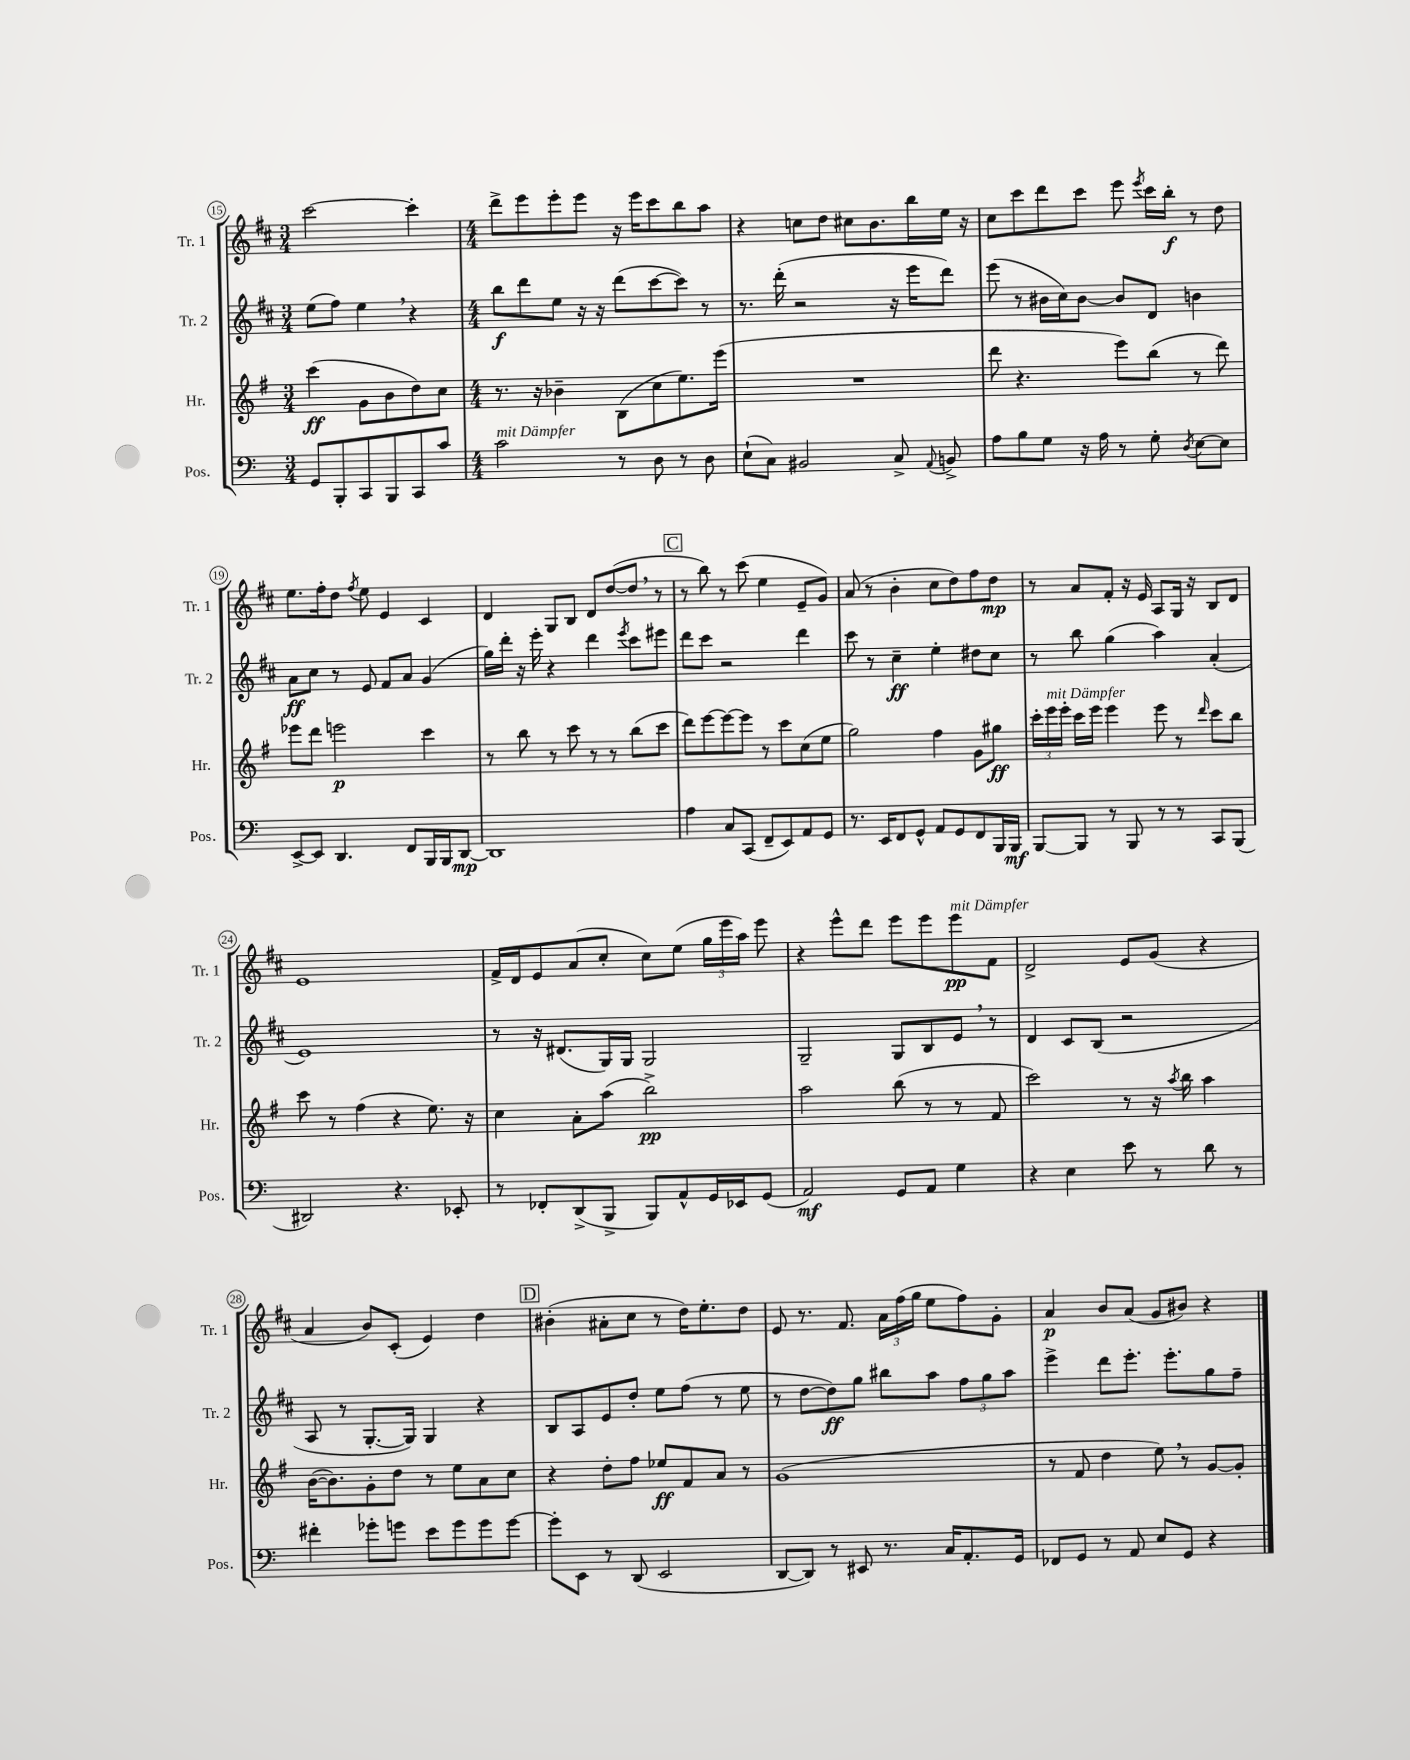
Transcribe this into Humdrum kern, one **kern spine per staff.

**kern	**dynam	**kern	**dynam	**kern	**dynam	**kern	**dynam
*part4	*part4	*part3	*part3	*part2	*part2	*part1	*part1
*staff4	*staff4	*staff3	*staff3	*staff2	*staff2	*staff1	*staff1
*I"Pos.	*	*I"Hr.	*	*I"Tr. 2	*	*I"Tr. 1	*
*I'Pos.	*	*I'Hr.	*	*I'Tr. 2	*	*I'Tr. 1	*
*clefF4	*	*clefG2	*	*clefG2	*	*clefG2	*
*k[]	*	*k[f#]	*	*k[f#c#]	*	*k[f#c#]	*
*M3/4	*	*M3/4	*	*M3/4	*	*M3/4	*
=15	=15	=15	=15	=15	=15	=15	=15
8GG/L	.	(4ccc\	ff	(8ee\L	.	[2ccc#\	.
8BBB'/	.	.	.	8ff#\J)	.	.	.
8CC/	.	8g\L	.	4ee,\	.	.	.
8BBB/	.	8b\	.	.	.	.	.
8CC/	.	8dd\)	.	4r	.	4ccc#'\]	.
8c/J	.	8cc\J	.	.	.	.	.
=16	=16	=16	=16	=16	=16	=16	=16
*M4/4	*	*M4/4	*	*M4/4	*	*M4/4	*
!LO:TX:a:i:t=mit Dämpfer	!	!	!	!	!	!	!
2c\	.	8.r	.	8bb\L	f	8ddd^\L	.
.	.	.	.	8ddd\	.	8eee\	.
.	.	16r	.	.	.	.	.
.	.	4b-X~\	.	8ee\J	.	8eee'\	.
.	.	.	.	16r	.	8eee\J	.
.	.	.	.	16r	.	.	.
8r	.	(8B\L	.	(8ddd\L	.	16r	.
.	.	.	.	.	.	16eee\KL	.
8D\	.	8cc\	.	[8ccc#\	.	8ccc#\	.
8r	.	8.ee\)	.	8ccc#\J])	.	8bb\	.
8D\	.	.	.	8r	.	8aa\J	.
.	.	(16eee\Jk	.	.	.	.	.
=17	=17	=17	=17	=17	=17	=17	=17
(8E`\L	.	1r	.	8.r	.	4r	.
8C\J)	.	.	.	.	.	.	.
.	.	.	.	(16ddd'\	.	.	.
2BB#X/	.	.	.	2r	.	8ccn\L	.
.	.	.	.	.	.	8dd\J	.
.	.	.	.	.	.	8cc#X\L	.
.	.	.	.	.	.	8.b\	.
8C^/	.	.	.	16r	.	.	.
.	.	.	.	16eee\KL	.	16bb\L	.
8qqAA/	.	.	.	.	.	.	.
8BBn^/	.	.	.	8ddd\J)	.	16ee\JJ	.
.	.	.	.	.	.	16r	.
=18	=18	=18	=18	=18	=18	=18	=18
8A\L	.	8ddd\	.	(8eee\	.	8cc#\L	.
8B\	.	4.r	.	8r	.	8ccc#\	.
8G\J	.	.	.	16b#X\LL	.	8ddd\	.
.	.	.	.	16cc#\J)	.	.	.
16r	.	.	.	[8b#\J	.	8ccc#\J	.
16A\	.	.	.	.	.	.	.
8r	.	8eee\L)	.	8b#/L]	.	8eee\	.
.	.	.	.	.	.	8qeee/	.
8G'\	.	(8bb\J	.	8d/J	.	16ccc#\LL	.
.	.	.	.	.	.	16bb'\JJ	f
8qD/	.	.	.	.	.	.	.
[8E\L	.	8r	.	4bn\	.	8r	.
8E\J]	.	8ddd\)	.	.	.	8dd\	.
!!LO:LB:g=z
=19	=19	=19	=19	=19	=19	=19	=19
[8EE^/L	.	8eee-X\L	.	8a\L	ff	8.ee\L	.
8EE/J]	.	8ddd\J	.	8cc#\J	.	.	.
.	.	.	.	.	.	16ff#'\k	.
4.DD/	.	2eeen\	p	8r	.	8dd\J	.
.	.	.	.	.	.	8qff#/	.
.	.	.	.	8e/	.	8ee\	.
.	.	.	.	8f#/L	.	4e/	.
8FF/L	.	.	.	8a/J	.	.	.
16BBB/L	.	4ccc\	.	(4g/	.	4c#/	.
16BBB/J	.	.	.	.	.	.	.
[8DD/J	mp	.	.	.	.	.	.
=20	=20	=20	=20	=20	=20	=20	=20
1DD]	.	8r	.	16gg\LL)	.	4d/	.
.	.	.	.	16ddd'\JJ	.	.	.
.	.	8bb\	.	16r	.	.	.
.	.	.	.	16eee'\	.	.	.
.	.	8r	.	4r	.	8G/L	.
.	.	8ccc\	.	.	.	8B/J	.
.	.	8r	.	4ddd\	.	8d/L	.
.	.	8r	.	.	.	([8dd/	.
.	.	.	.	8qeee/	.	.	.
.	.	(8bb\L	.	8ccc#\L	.	8dd,/J]	.
.	.	8ccc\J	.	8eee#X\J	.	8r	.
!!LO:REH:place=s1:t=C
=21	=21	=21	=21	=21	=21	=21	=21
4A\	.	8ddd\L)	.	8ddd\L	.	8r	.
.	.	[8eee\	.	8ccc#\J	.	8bb\)	.
8C/L	.	8eee\_	.	2r	.	8r	.
(8CC/J	.	8eee\J]	.	.	.	(8ccc#\	.
8FF~/L	.	8r	.	.	.	4ee\	.
8EE/)	.	8ccc\L	.	.	.	.	.
8AA/	.	(8cc\	.	4ddd\	.	8e~/L	.
8GG/J	.	8ee\J	.	.	.	8g/J)	.
=22	=22	=22	=22	=22	=22	=22	=22
8.r	.	2gg\)	.	8ccc#\	.	(8a/	.
.	.	.	.	8r	.	8r	.
16EE/KL	.	.	.	.	.	.	.
8FF/	.	.	.	4cc#~\	ff	4b'\	.
8GG^^/J	.	.	.	.	.	.	.
8AA/L	.	4ff#\	.	4ee'\	.	8cc#\L	.
8GG/	.	.	.	.	.	8dd\)	.
8FF/	.	8g\L	.	8dd#X\L	.	8ff#\	.
16BBB/L	.	8gg#X\J	ff	8cc#\J	.	8dd\J	mp
16BBB/JJ	mf	.	.	.	.	.	.
=23	=23	=23	=23	=23	=23	=23	=23
[8BBB/L	.	24ccc'\LL	.	8r	.	8r	.
!	!	!LO:TX:a:i:t=mit Dämpfer	!	!	!	!	!
.	.	24eee\	.	.	.	.	.
.	.	24eee'\JJ	.	.	.	.	.
8BBB/J]	.	16ccc\LL	.	8bb\	.	8a/L	.
.	.	16eee\JJ	.	.	.	.	.
8r	.	4eee\	.	(4gg\	.	8f#'/J	.
8BBB/	.	.	.	.	.	16r	.
.	.	.	.	.	.	16e/	.
8r	.	8eee\	.	4aa\)	.	8A/L	.
8r	.	8r	.	.	.	16G/Jk	.
.	.	.	.	.	.	16r	.
.	.	16qqddd/	.	.	.	.	.
8CC/L	.	8ccc\L	.	(4a'/	.	8B/L	.
(8BBB/J	.	8bb\J	.	.	.	8d/J	.
!!LO:LB:g=z
=24	=24	=24	=24	=24	=24	=24	=24
2DD#X/)	.	8ccc\	.	1e)	.	1e	.
.	.	8r	.	.	.	.	.
.	.	(4ff#\	.	.	.	.	.
4.r	.	4r	.	.	.	.	.
.	.	8.ee\)	.	.	.	.	.
8EE-X'/	.	.	.	.	.	.	.
.	.	16r	.	.	.	.	.
=25	=25	=25	=25	=25	=25	=25	=25
8r	.	4cc\	.	8r	.	16f#^/LL	.
.	.	.	.	.	.	16d/J	.
8FF-X'/L	.	.	.	16r	.	8e/	.
.	.	.	.	(8.d#X/L	.	.	.
(8DD^/	.	8a'\L	.	.	.	(8a/	.
8BBB^/J	.	(8aa\J	.	16G/L)	.	8cc#'/J	.
.	.	.	.	16G/JJ	.	.	.
8BBB/L)	.	2bb^\)	pp	2G/	.	8cc#\L)	.
8AA^^/	.	.	.	.	.	(8ee\J	.
16GG/L	.	.	.	.	.	24gg\LL	.
.	.	.	.	.	.	24eee\	.
16EE-X/J	.	.	.	.	.	.	.
.	.	.	.	.	.	24aa\JJ)	.
(8GG/J	.	.	.	.	.	8eee\	.
=26	=26	=26	=26	=26	=26	=26	=26
2AA/)	mf	2aa\	.	2G~/	.	4r	.
.	.	.	.	.	.	8eee^^\L	.
.	.	.	.	.	.	8ddd\J	.
8GG/L	.	(8bb\	.	8G/L	.	8eee\L	.
8AA/J	.	8r	.	8B/	.	8eee\	.
!	!	!	!	!	!	!LO:TX:a:i:t=mit Dämpfer	!
4G\	.	8r	.	8e,/J	.	8eee\	pp
.	.	8f#/	.	8r	.	8f#\J	.
=27	=27	=27	=27	=27	=27	=27	=27
4r	.	2ccc\)	.	4d/	.	2d^/	.
4E\	.	.	.	8c#/L	.	.	.
.	.	.	.	(8B/J	.	.	.
8e\	.	8r	.	2r	.	8e/L	.
8r	.	16r	.	.	.	(8g/J	.
.	.	8qaa/	.	.	.	.	.
.	.	16bb\	.	.	.	.	.
8d\	.	4aa\	.	.	.	4r	.
8r	.	.	.	.	.	.	.
!!LO:LB:g=z
=28	=28	=28	=28	=28	=28	=28	=28
4f#X'\	.	([16b\KL	.	8A/	.	4a/	.
.	.	8.b\])	.	.	.	.	.
.	.	.	.	8r	.	.	.
8g-X'\L	.	8g'\	.	[8.G'/L	.	8b/L)	.
8gn\J	.	8dd\J	.	.	.	(8c#'/J	.
.	.	.	.	16G/Jk])	.	.	.
8e\L	.	8r	.	4G/	.	4e/)	.
8g\	.	8ee\L	.	.	.	.	.
8g\	.	8a\	.	4r	.	4dd\	.
[8g\J	.	8cc\J	.	.	.	.	.
!!LO:REH:place=s1:t=D
=29	=29	=29	=29	=29	=29	=29	=29
8g'\L]	.	4r	.	8B/L	.	(4b#X'\	.
8EE\J	.	.	.	8A/	.	.	.
8r	.	8dd'\L	.	8e/	.	8a#X'\L	.
(8DD/	.	8ff#\J	.	8dd'/J	.	8cc#\J	.
2EE/	.	8ee-X/L	ff	8ee\L	.	8r	.
.	.	8f#/	.	(8ff#\J	.	16dd\KL)	.
.	.	.	.	.	.	8.ee'\	.
.	.	8a/J	.	8r	.	.	.
.	.	8r	.	8ee\	.	8dd\J	.
=30	=30	=30	=30	=30	=30	=30	=30
[8DD/L	.	(1g	.	8r	.	8e/	.
8DD/J])	.	.	.	[8dd\L	.	8.r	.
8r	.	.	.	8dd\])	ff	.	.
.	.	.	.	.	.	8.f#/	.
8EE#X/	.	.	.	8gg\J	.	.	.
8.r	.	.	.	8bb#X\L	.	24a\LL	.
.	.	.	.	.	.	(24ff#\	.
.	.	.	.	.	.	24gg\JJ	.
.	.	.	.	8aa\J	.	8ee\L	.
16C/KL	.	.	.	.	.	.	.
8.AA'/	.	.	.	12ff#\L	.	8ff#\)	.
.	.	.	.	12gg\	.	.	.
.	.	.	.	.	.	8g'\J	.
.	.	.	.	12aa\J	.	.	.
16GG/Jk	.	.	.	.	.	.	.
=31	=31	=31	=31	=31	=31	=31	=31
8FF-X/L	.	8r	.	4eee^\	.	4a/	p
8GG/J	.	8f#/	.	.	.	.	.
8r	.	4dd\	.	8ddd\L	.	8b/L	.
8AA/	.	.	.	8.eee'\J	.	(8a/J	.
8E/L	.	8ee,\)	.	.	.	8g/L	.
.	.	.	.	8.eee'\L	.	.	.
8GG/J	.	8r	.	.	.	8b#X/J)	.
4r	.	[8g/L	.	8gg\	.	4r	.
.	.	8g'/J]	.	8ff#~\J	.	.	.
==	==	==	==	==	==	==	==
*-	*-	*-	*-	*-	*-	*-	*-
